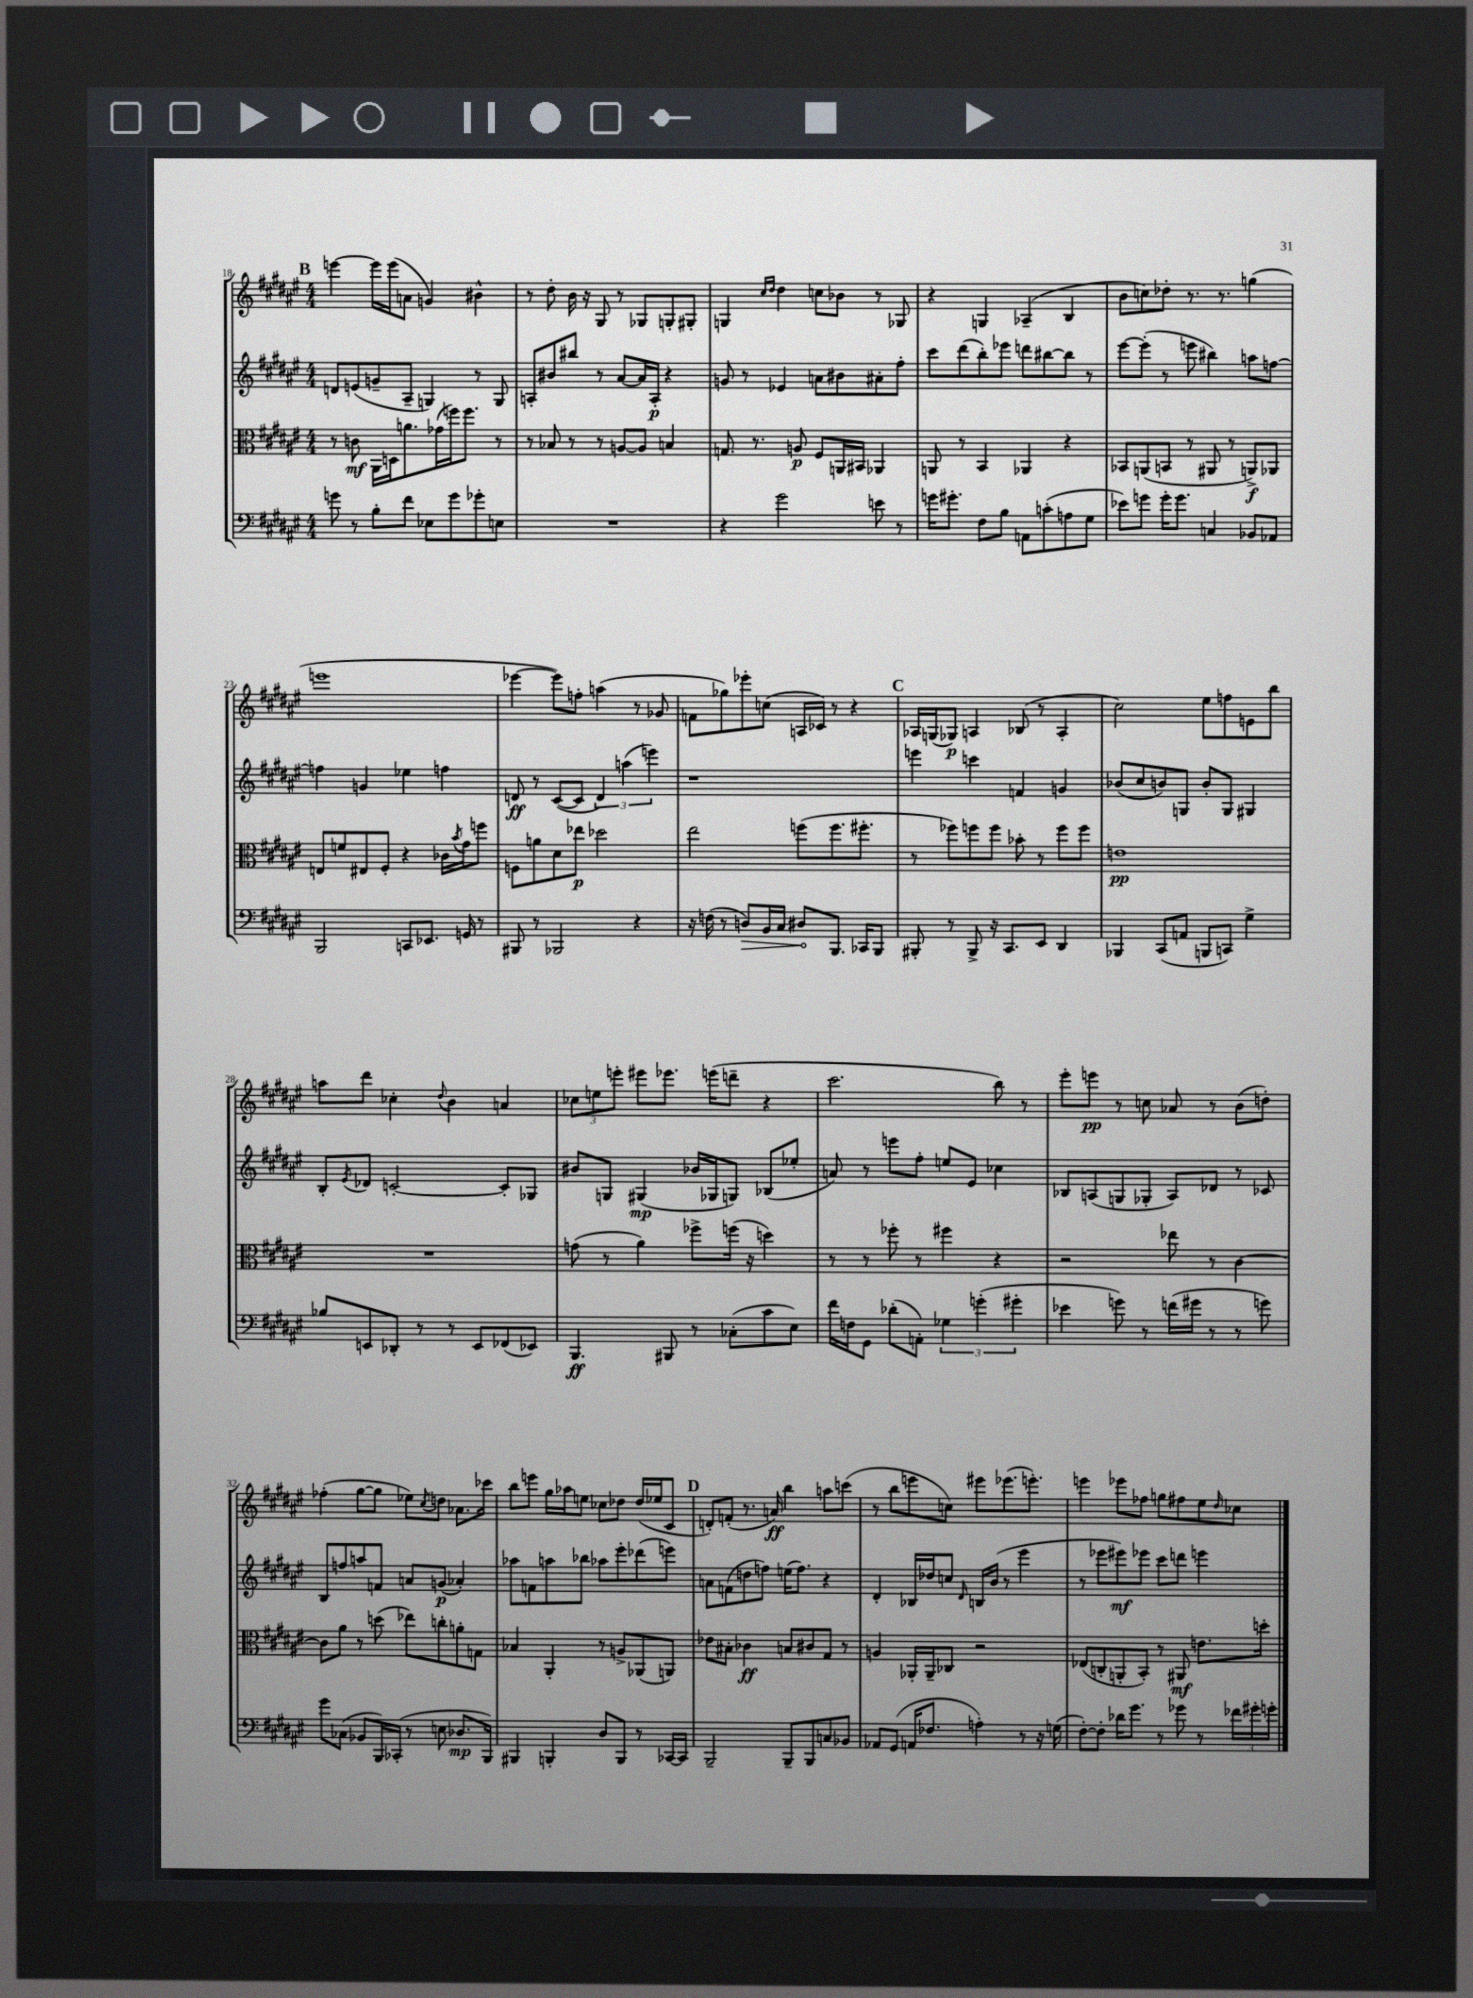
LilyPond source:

<<
\new StaffGroup <<
\new Staff = "s0" {
    \clef treble \key fis \major \numericTimeSignature \time 4/4
    \mark \markup { \bold "B" } e'''4~ e'''16 e'''16( a'8 g'4) bis'4-^ |
    r8 dis''8-. b'16 r16 gis8 r8 ges8 g8-. gis8-. |
    g4 \grace { cis''16 dis''16 } dis''4 c''8 bes'8 r8 ges8 |
    r4 g4 aes4--( b4 |
    b'8 c''8) des''8-. r8. r8. g''4( |
    e'''1 |
    ees'''4~ ees'''8) f''8-. a''4( r8 ges'8 |
    f'8 ges''8) ees'''8-. c''8( a16 ces'16) r8 r4 |
    \mark \markup { \bold "C" } aes16 g16( ges8\p) a4 bes8( r8 a4-. |
    cis''2) eis''8 f''8 e'8 b''8 |
    a''8 dis'''8 ces''4-. \appoggiatura { dis''8 } b'4 a'4 |
    \tuplet 3/2 { ces''8 e''8 e'''8-. } eis'''8 ees'''8. e'''16( d'''8-- r4 |
    cis'''2. b''8) r8 |
    eis'''8-. e'''8\pp r8 c''8 aes'8 r8 b'8( d''8-.) |
    fes''4-.( gis''8~ gis''8 ees''8) \acciaccatura { cis''8 } d''8 aes'8. ces'''16 |
    b''8 e'''8 gis''16 aes''16 e''8 ces''8 des''8 des''16( ees''16 cis'8 |
    \mark \markup { \bold "D" } d'8-.) f'8-.( r8. a'16\ff) b''4 a''8 c'''8( |
    r8 b''8 e'''8 c''8) eis'''8 ees'''8.( e'''8.-.) |
    e'''4 ees'''8 fes''8 g''8 fis''8 eis''8 \grace { dis''16 } ces''8 \bar "|." |
}
\new Staff = "s1" {
    \clef treble \key fis \major \numericTimeSignature \time 4/4
    \mark \markup { \bold "B" } d'8 e'8( g'8-- ais8-- g4) r8 g8 |
    a8-. bis'8 bis''8 r8 ais'8~ ais'16 a16-.\p r4 |
    g'8 r8 ees'4 a'8 bis'8 ais'8-. fis''8-. |
    cis'''8 dis'''8( b''8-.) ees'''8 d'''8 bis''8~ bis''8 r8 |
    eis'''8~ eis'''8-.( r8 e'''8 bis''4) a''8 f''8~ |
    f''4 g'4 ees''4 f''4 |
    d'8\ff r8 cis'8~( cis'8 \tuplet 3/2 { d'4) a''4( e'''4) } |
    r1 |
    \mark \markup { \bold "C" } e'''4 c'''4 f'4 g'4 |
    bes'8( cis''8 b'8) g8 b'8-. g8 gis4 |
    b8-. \acciaccatura { eis'8 } des'8 c'2~-. c'8-. ges8 |
    bis'8 g8 gis4\mp( bes'16 ges16 g8) bes8( ees''8-. |
    a'8) r8 e'''8 fis''8-. e''8 eis'8 ces''4 |
    bes8 a8( g8 ges8-. a8) des'8 r8 ces'8 |
    b8 f''8 a''8 f'8 a'8 g'8\p( aes'4-.) |
    aes''8 f'8 a''8 bes''8 aes''8 eis'''8-. des'''8( e'''8) |
    \mark \markup { \bold "D" } a'8 f'8( d''8 f''8) e''16( f''8.) r4 |
    dis'4-. bes16 des''16 c''8 \grace { dis'16 } b16 b'16( r8 eis'''4 |
    r8 ees'''8 eis'''8\mf) ees'''8 cis'''8 d'''8 e'''4 \bar "|." |
}
\new Staff = "s2" {
    \clef alto \key fis \major \numericTimeSignature \time 4/4
    \mark \markup { \bold "B" } r8 c'8\mf ais,16 d16 a'8. ges'16( f''16) f''8. r8 |
    r8 bes8 r8 r8 a8~ a8 b4 |
    g8. r8. a8\p fis8 a,16 bis,16 aes,4 |
    a,8 r8 b,4 aes,4 r4 |
    bes,8 a,8( b,8 r8 ais,8 r8 a,8->\f) aes,8 |
    e8 f'8 eis8 fis8-. r4 ces'16 \acciaccatura { b'8 } gis'16 f''8 |
    f8 a'8 dis'8 ees''8\p des''2 |
    eis''2 f''8( f''8. fis''8.-. |
    \mark \markup { \bold "C" } r8 fes''8) f''8 f''8 bes'8-. r8 f''8 f''8 |
    e'1\pp |
    R1 |
    g'8( r8 ais'4) fes''8-> f''16( r16 d''4) |
    r8 r8 fes''8-. r8 fis''4 r4 |
    r2 ees''8 r8 cis'4~ |
    cis'8 ais'8 r8 d''8( ees''8) c''8-. a'8-. g8 |
    bes4 ais,4-. r8 a8-> aes,8( a,8) |
    \mark \markup { \bold "D" } ees'8 bis8-. ces'4\ff b8 cis'8 gis8 r8 |
    a4 aes,16-. aes,16-- ces8 r2 |
    ees8( c8-. a,8-. b,8-.) r8 ais,8\mf e'8. d''16-. \bar "|." |
}
\new Staff = "s3" {
    \clef bass \key fis \major \numericTimeSignature \time 4/4
    \mark \markup { \bold "B" } g'8 r8 b8-. fis'8 ees8 g'8 ges'8-. e8 |
    R1 |
    r4 gis'2 e'8 r8 |
    g'16 gis'8.-. fis8 b8 a,8 c'8-.( a8 gis8 |
    ees'8) g'8 g'16-. g'8. c4 bes,8 aes,8 |
    b,,2 c,8 ees,8. g,16 r8 |
    bis,,8 r8 bes,,2 r4 |
    r16 f16( r8 \once \override Hairpin.circled-tip = ##t d8\>) b,16 cis16 dis8\! b,,8. ces,16 b,,8 |
    \mark \markup { \bold "C" } bis,,8-. r8 bis,,8-> r16 cis,8. eis,8 dis,4 |
    bes,,4 cis,8( a,8 b,,8 c,8) gis4-> |
    bes8 e,8 des,8-. r8 r8 e,8 fes,8( ees,8) |
    b,,4.\ff bis,,8 r8 ces8-.( cis'8 eis8) |
    fis'16 f16 gis,8 des'8-.( a,8-.) \tuplet 3/2 { ges4 g'4-.( gis'4-. } |
    ees'4 g'8) r8 f'16( gis'16 r8 r8 g'8) |
    gis'8 ces8( bes,8 b,,16) ces,16-.( r8 e8 des8.\mp b,,16) |
    bis,,4 b,,4-. dis8 b,,8 r8 ces,16~ ces,16 |
    \mark \markup { \bold "D" } b,,2-- b,,8-- b,,8 c8 bes,8 |
    aes,8 gis,8( a,16 fes8. a4-.) r8 r16 g16( |
    fis8~-.) fis8-. des'16 gis'8. r8 ges'8 r8 \tuplet 3/2 { fes'16 gis'16-. g'16-. } \bar "|." |
}
>>
>>
\layout { \context { \Score currentBarNumber = #18 } }
